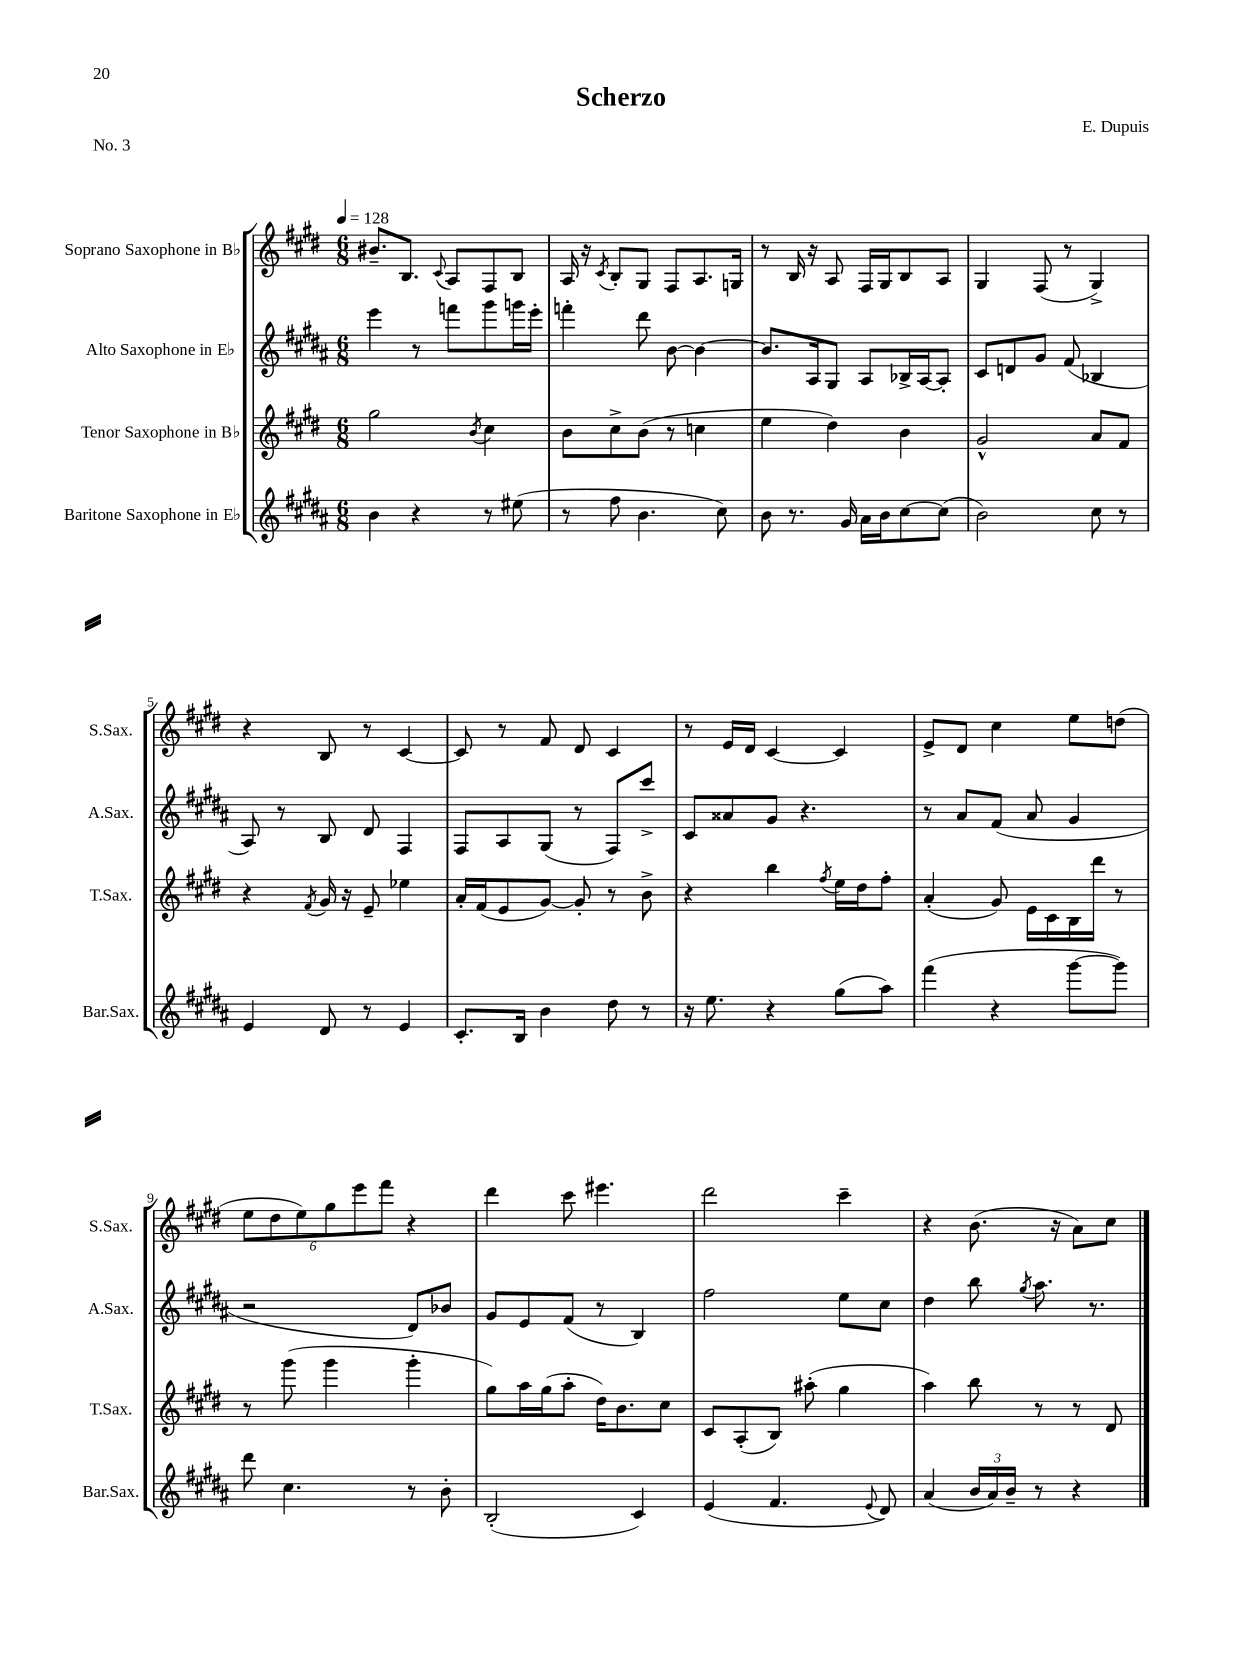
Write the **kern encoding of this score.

**kern	**kern	**kern	**kern
*part4	*part3	*part2	*part1
*staff4	*staff3	*staff2	*staff1
*I"Baritone Saxophone in E♭	*I"Tenor Saxophone in B♭	*I"Alto Saxophone in E♭	*I"Soprano Saxophone in B♭
*I'Bar.Sax.	*I'T.Sax.	*I'A.Sax.	*I'S.Sax.
*clefG2	*clefG2	*clefG2	*clefG2
*k[f#c#g#d#a#]	*k[f#c#g#d#]	*k[f#c#g#d#a#]	*k[f#c#g#d#]
*M6/8	*M6/8	*M6/8	*M6/8
*MM128	*MM128	*MM128	*MM128
=1	=1	=1	=1
4b\	2gg#\	4eee\	8.b#X~/L
.	.	.	8.B/J
4r	.	8r	.
.	.	.	8qqc#/
.	.	8fffn\L	8A/L
.	8qb/	.	.
8r	4cc#\	8ggg#\	8F#/
(8ee#X\	.	16gggn\L	8B/J
.	.	16eee'\JJ	.
=2	=2	=2	=2
8r	8b\L	4fffn'\	16A/
.	.	.	16r
.	.	.	8qc#/
8ff#\	8cc#^\	.	8B'/L
4.b\	(8b\J	8ddd#\	8G#/J
.	8r	[8b\	8F#/L
.	4ccn\	4b\_	8.A/
8cc#\)	.	.	.
.	.	.	16Gn/Jk
=3	=3	=3	=3
8b\	4ee\	8.b/L]	8r
8.r	.	.	16B/
.	.	16A#/k	16r
.	4dd#\)	8G#/J	8A/
16g#/	.	.	.
16a#\LL	.	8A#/L	16F#/LL
16b\J	.	.	16G#/J
[8cc#\	4b\	16B-X^/L	8B/
.	.	[16A#/J	.
(8cc#\J]	.	8A#'/J]	8A/J
=4	=4	=4	=4
2b\)	2g#^^/	8c#/L	4G#/
.	.	8dn/	.
.	.	8g#/J	(8F#/
.	.	(8f#/	8r
8cc#\	8a/L	4B-X/	4G#^/)
8r	8f#/J	.	.
!!LO:LB:g=z
=5	=5	=5	=5
4e/	4r	8A#/)	4r
.	.	8r	.
.	8qf#/	.	.
8d#/	16g#/	8B/	8B/
.	16r	.	.
8r	8e~/	8d#/	8r
4e/	4ee-X\	4F#/	[4c#/
=6	=6	=6	=6
8.c#'/L	16a'/LL	8F#/L	8c#/]
.	(16f#/J	.	.
.	8e/	8A#/	8r
16B/Jk	.	.	.
4b\	[8g#/J)	(8G#/J	8f#/
.	8g#'/]	8r	8d#/
8dd#\	8r	8F#/L)	4c#/
8r	8b^\	8ccc#^/J	.
=7	=7	=7	=7
16r	4r	8c#/L	8r
8.ee\	.	.	.
.	.	8a##X/	16e/LL
.	.	.	16d#/JJ
4r	4bb\	8g#/J	[4c#/
.	.	4.r	.
.	8qff#/	.	.
(8gg#\L	16ee\LL	.	4c#/]
.	16dd#\J	.	.
8aa#\J)	8ff#'\J	.	.
=8	=8	=8	=8
(4fff#\	(4a'/	8r	8e^/L
.	.	8a#/L	8d#/J
4r	8g#/)	(8f#/J	4cc#\
.	16e\LL	8a#/	.
.	16c#\	.	.
[8ggg#\L	16B\	4g#/	8ee\L
.	16ddd#\JJ	.	.
8ggg#\J])	8r	.	(8ddn\J
!!LO:LB:g=z
=9	=9	=9	=9
8ddd#\	8r	2r	12ee\L
.	.	.	12dd#\
4.cc#\	(8ggg#\	.	.
.	.	.	12ee\)
.	4ggg#\	.	12gg#\
.	.	.	12eee\
.	.	.	12fff#\J
8r	4ggg#'\	8d#/L)	4r
8b'\	.	8b-X/J	.
=10	=10	=10	=10
(2B'/	8gg#\L)	8g#/L	4ddd#\
.	16aa\L	8e/	.
.	(16gg#\J	.	.
.	8aa'\J	(8f#/J	8ccc#\
.	16dd#\KL)	8r	4.eee#X\
.	8.b\	.	.
4c#/)	.	4B/)	.
.	8cc#\J	.	.
=11	=11	=11	=11
(4e/	8c#/L	2ff#\	2ddd#\
.	(8A'/	.	.
4.f#/	8B/J)	.	.
.	(8aa#X'\	.	.
.	4gg#\	8ee\L	4ccc#~\
8qqe/	.	.	.
8d#/)	.	8cc#\J	.
=12	=12	=12	=12
(4a#/	4aa\)	4dd#\	4r
24b/LL	8bb\	8bb\	(8.b\
24a#/)	.	.	.
24b~/JJ	.	.	.
.	.	8qgg#/	.
8r	8r	8.aa#\	.
.	.	.	16r
4r	8r	.	8a\L)
.	.	8.r	.
.	8d#/	.	8cc#\J
==	==	==	==
*-	*-	*-	*-
